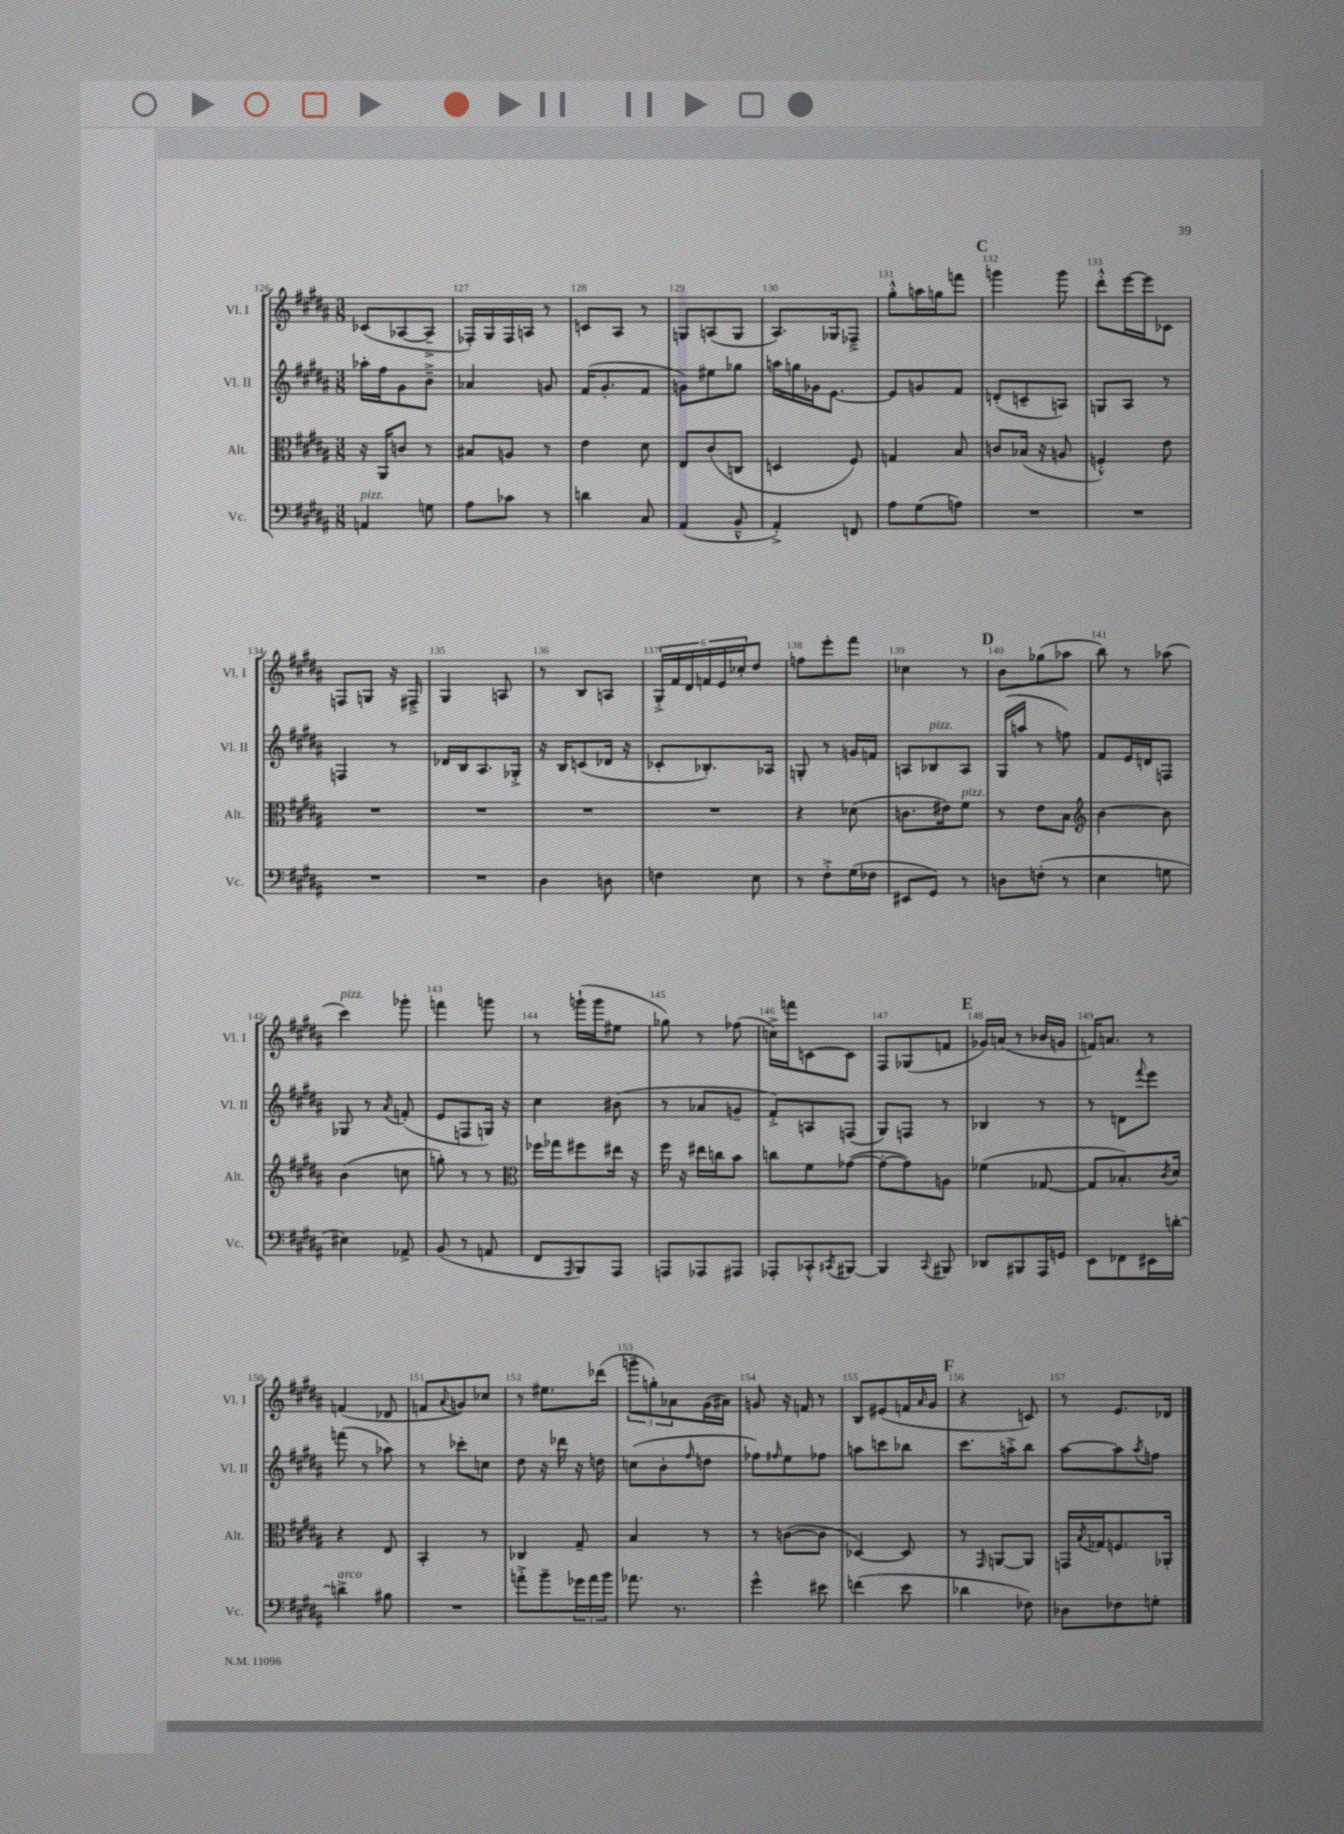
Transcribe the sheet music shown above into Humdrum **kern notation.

**kern	**kern	**kern	**kern
*staff4	*staff3	*staff2	*staff1
*clefF4	*clefC3	*clefG2	*clefG2
*k[f#c#g#d#a#]	*k[f#c#g#d#a#]	*k[f#c#g#d#a#]	*k[f#c#g#d#a#]
*M3/8	*M3/8	*M3/8	*M3/8
4AA/	16r	16aa-'\LL	(8c-/L
.	16AA#/LK	16ff#\J	.
.	8c/J	8g#\	[8A-/
8G\	8r	8b~^\J	8A-~^/]J
=	=	=	=
8A#\L	8B#/L	4a-/	16F-'/LL)
.	.	.	16G#/
8c-\J	8A/J	.	16F-/
.	.	.	16A/JJ
8r	8r	8g/	8r
=	=	=	=
4d\	4e\	(16f#/LK	8c/L
.	.	8.g#'/	.
.	.	.	8A#/J
8C#/	8d#\	8f#/J	8r
=	=	=	=
(4AA#/	8E/L	8g\L)	8G/L
.	(8c#/	8ee#\	(8A/
8BB~^^/	8C/J	8gg-\J	8G/J
=	=	=	=
4AA#'^/)	4D/	16aa\LL	8.A#/L)
.	.	16gg\	.
.	.	16g-\J	.
.	.	[8.e\J	16G-/k
8FF/	8F#/)	.	8F-~^/J
=	=	=	=
8A#\L	4G/	8e/]L	8gg#'^^\L
(8G#\	.	8g/	16aa\L
.	.	.	16gg\J
8A\J)	8B/	8f#/J	8fff\J
=	=	=	=
4.r	8c/L	(8d'/L	4ggg\
.	(16B-/Jk	8c~/	.
.	16r	.	.
.	8A/	8A/J)	8ggg\
=	=	=	=
4.r	4F'^^/)	8G/L	8ddd#'^^\L
.	.	8A#/J	[16eee\L
.	.	.	16eee\]J
.	8e\	8r	8c-\J
=	=	=	=
4.r	4.r	4F/	8F/L
.	.	.	8G/J
.	.	8r	16r
.	.	.	16F#~^/
=	=	=	=
4.r	4.r	16d-/LL	4G#/
.	.	16B/J	.
.	.	8.A#/	.
.	.	.	8A/
.	.	16G-'^/Jk	.
=	=	=	=
4D#\	4.r	16r	8r
.	.	16B/LK	.
.	.	(8c/	8B/L
8D\	.	16d-/Jk	8A/J
.	.	16r	.
=	=	=	=
4F\	4.r	8c-'/L	24G#'^/LL
.	.	.	24f#/
.	.	.	24d#/
.	.	8.B-'/)	24f/
.	.	.	24e/
.	.	.	24cc-'/J
8E\	.	.	8dd#/J
.	.	16A-/Jk	.
=	=	=	=
8r	4r	8G'/	8ff\L
8F#'^\L	.	8r	8eee'\
(16G#\L	(8d-\	16g/LL	8fff#\J
16F-\JJ	.	16f/JJ	.
=	=	=	=
8EE#/L	8.c\L	8A/L	4cc-\
8GG#/J)	.	8B-/	.
.	16e#\k)	.	.
8r	8f#\J	8A/J	8r
=	=	=	=
8D\L	8r	(16G#/LL	8b\L
.	.	16aa/JJ	.
(8F'\J	8e\L	8r	(8gg-\
8r	8B\J	8ff\)	8aa-\J
=	=	=	=
*	*clefG2	*	*
4E\	[4b\	8f#/L	8bb\)
.	.	16e/L	8r
.	.	16d/J	.
8G\	8b\]	8F/J	(8aa-\
=	=	=	=
4E#\)	(4b\	8G-/	4ccc#\)
.	.	8r	.
.	.	8qa#/	.
8AA-^/	8cc\	(8f'/	8ggg-'\
=	=	=	=
(8BB/	8gg'\)	8e/L	4fff\
8r	8r	8F/	.
8AA/	8r	16G/Jk)	8ggg\
.	.	16r	.
=	=	=	=
*	*clefC3	*	*
8FF#/L	16ff-\LL	4cc#\	8r
.	16gg-\J	.	.
16qqAAA#/	.	.	.
8BBB/)	8ff#\	.	(16ggg`\LL
.	.	.	16ggg\J
8AAA#/J	16ee#\Jk	(8b#\	8ee#\J
.	16r	.	.
=	=	=	=
8AAA/L	16ff#\	8r	8gg-\)
.	16r	.	.
8AAA-/	16ee#\LL	8a-/L	8r
.	16cc\J	.	.
8AAA#/J	8b\J	8g~/J	(8ff-\
=	=	=	=
8AAA-'/L	8cc\L	8f#'^/L)	16cc^\LL)
.	.	.	16fff\J
8CC-'^^/	8f#\	8A/	[8c\
8qCC#/	.	.	.
[8BBB#/J	([8g-\J	(8F/J	8c\]J
=	=	=	=
4BBB#/]	8g-'\_L	8G#/L)	8F#/L
.	8g-\])	8F/J	(8G-/
8qqCC#/	.	.	.
8BBB#/	8A\J	8r	8f/J
=	=	=	=
8DD-/L	(4f-\	4B-/	16g-/LL)
.	.	.	(16a/JJ
8BBB#/	.	.	8r
16AAA#/L	[8G-/	8r	16b-/LL
16GG/JJ	.	.	16g/JJ
=	=	=	=
8EE\L	8G-/]L	8r	16f/LK)
.	.	.	8.a/J
8FF-\	8.B-'/)	8d\L	.
.	.	8qqfff#/	.
16EE#\L	.	8eee\J	8r
.	8qc#/	.	.
[16d'\JJ	16d#/Jk	.	.
=	=	=	=
4d^\]	4r	(8fff\	(4f/
.	.	8r	.
8B#\	8E/	8aa-\)	8d-/
=	=	=	=
4.r	4BB'/	8r	8f/L
.	.	.	8qqa#/
.	.	8ccc-'\L	8g/)
.	8r	8cc\J	8cc-/J
=	=	=	=
8a'^\L	4C-/	8dd#\	8r
8b~\	.	16r	8.ee#\L
.	.	16ddd-\	.
24g-\L	8G#~/	16r	.
24a\	.	.	.
.	.	16dd\	(16ddd-\Jk
24b\JJ	.	.	.
=	=	=	=
8.a-\	4B/	(8cc\L	12ggg~\L
.	.	.	12gg'\)
.	.	8b'\	.
.	.	.	12a-\
8.r	.	.	.
.	.	16qqff#/	.
.	8r	8dd\J	(16g#\L
.	.	.	16a#\JJ)
=	=	=	=
4g#^^\	8r	8ff-\L)	8g/
.	.	16qqff#/	.
.	([8c\L	8ee\	16r
.	.	.	16f/
8e#\	8c\]J	8ff-\J	8r
=	=	=	=
(4f\	[4D-/)	8aa\L	8B/L
.	.	8ccc\	(8e#/
8e\	8D-/]	8bb-\J	16f/L
.	.	.	16qqa#/
.	.	.	16g#/JJ
=	=	=	=
4d-\	8r	8.ccc#\L	4r
.	16qqGG#/	.	.
.	[8AA/L	.	.
.	.	16aa'^\k	.
8F-\)	8AA/]J	8bb\J	8c/)
=	=	=	=
8D-\L	16GG/LL	[8aa#\L	8r
.	8qB/	.	.
.	16G-/J	.	.
8F-\	8.F/	8aa#\]	8.e/L
.	.	8qaa#/	.
8G'\J	.	8ff\J	.
.	16AA-'/Jk	.	16d-/Jk
==	==	==	==
*-	*-	*-	*-
